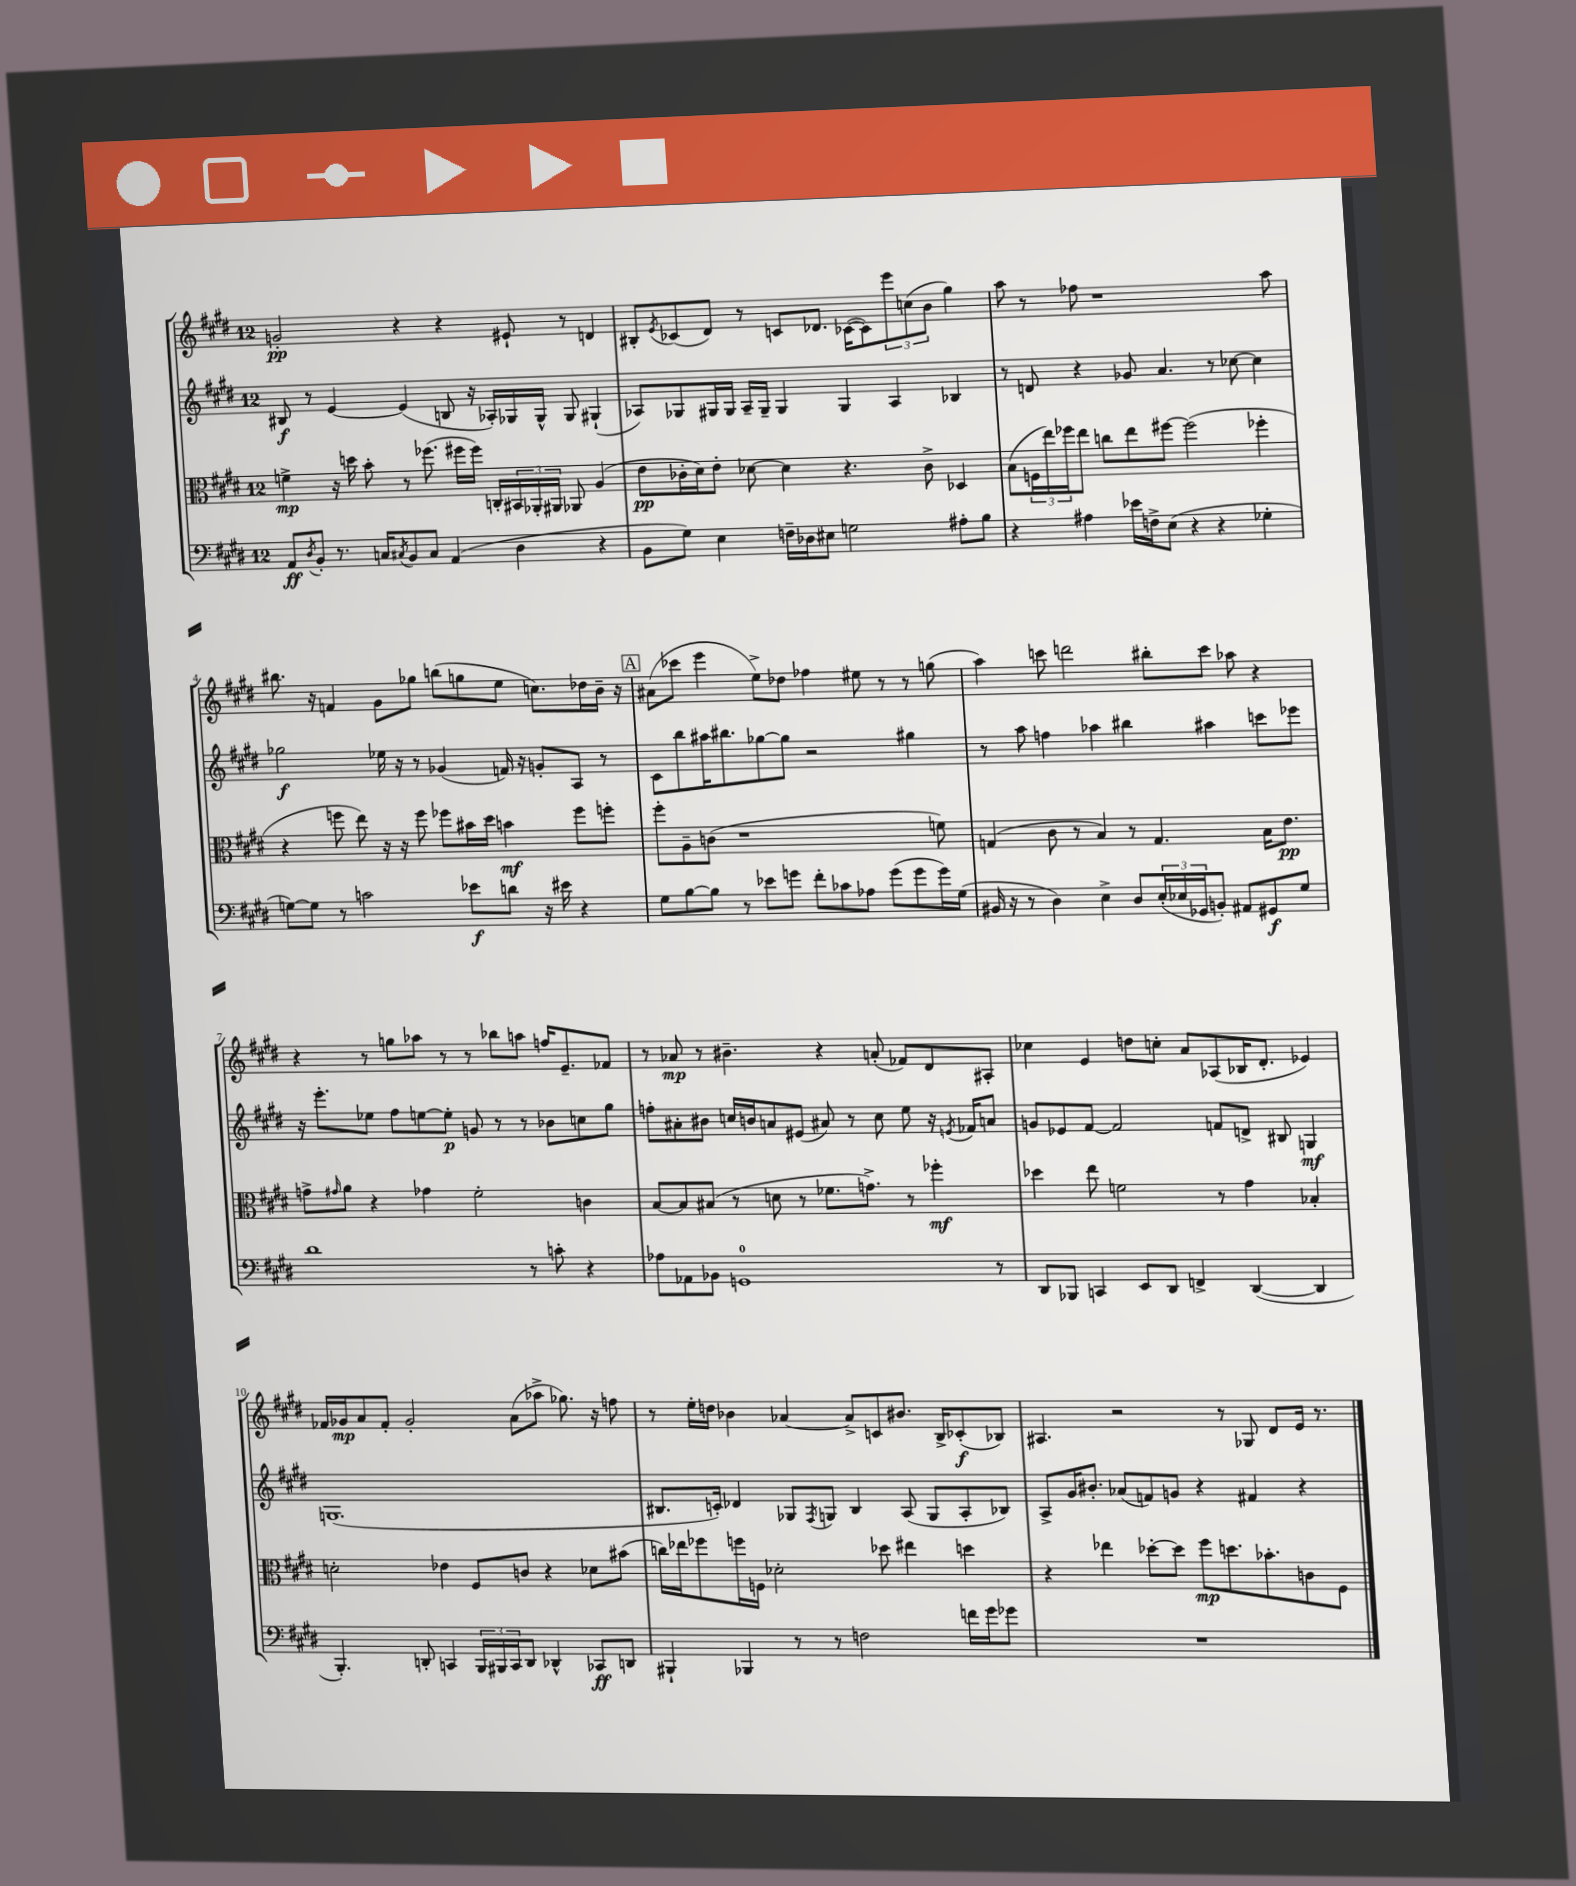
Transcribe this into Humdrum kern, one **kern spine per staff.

**kern	**dynam	**kern	**dynam	**kern	**dynam	**kern	**dynam
*part4	*part4	*part3	*part3	*part2	*part2	*part1	*part1
*staff4	*staff4	*staff3	*staff3	*staff2	*staff2	*staff1	*staff1
*clefF4	*	*clefC3	*	*clefG2	*	*clefG2	*
*k[f#c#g#d#]	*	*k[f#c#g#d#]	*	*k[f#c#g#d#]	*	*k[f#c#g#d#]	*
*M12/8	*	*M12/8	*	*M12/8	*	*M12/8	*
=1	=1	=1	=1	=1	=1	=1	=1
8AA/L	ff	4fn^\	mp	8B#X/	f	2gn'/	pp
8qD#/	.	.	.	.	.	.	.
8BB'/J	.	.	.	8r	.	.	.
8.r	.	16r	.	[4e/	.	.	.
.	.	16ddn\	.	.	.	.	.
.	.	8b'\	.	.	.	.	.
16Cn/KL	.	.	.	.	.	.	.
8qC#X/	.	.	.	.	.	.	.
8BB/	.	8r	.	(4e/]	.	4r	.
8C#/J	.	(8.ff-X\	.	.	.	.	.
(4AA/	.	.	.	8Bn/	.	4r	.
.	.	16ff#X\LL	.	.	.	.	.
.	.	16ff#\JJ)	.	16r	.	.	.
.	.	16Cn'/LL	.	16A-X'/LL)	.	.	.
4D#\	.	24BB#X/	.	16G-X/	.	8e#X`/	.
.	.	24AA-X'/	.	.	.	.	.
.	.	.	.	16G-^^/JJ	.	.	.
.	.	24AA#X/JJ	.	.	.	.	.
.	.	8AA-X/	.	8G-/	.	8r	.
4r	.	(4A/	.	(4G#X`/	.	4dn/	.
=2	=2	=2	=2	=2	=2	=2	=2
8BB\L	.	8e\L	pp	8A-X/L)	.	8B#X'/L	.
.	.	.	.	.	.	8qe/	.
8G#\J)	.	16c-X'\L	.	8G-X/	.	(8c-X/	.
.	.	16d#\J)	.	.	.	.	.
4E\	.	8e'\J	.	16G#X/L	.	8d#/J)	.
.	.	.	.	16G#/JJ	.	.	.
.	.	[8d-X\	.	16A-~/LL	.	8r	.
.	.	.	.	16G#~/JJ	.	.	.
16Fn~\LL	.	4d-\]	.	4G#/	.	8cn/L	.
16D-X\J	.	.	.	.	.	.	.
8E#X\J	.	.	.	.	.	8.d-X/J	.
2Gn\	.	4.r	.	4G#/	.	.	.
.	.	.	.	.	.	([16c-X\KL	.
.	.	.	.	.	.	8c-\])	.
.	.	.	.	4A-/	.	12eee\	.
.	.	.	.	.	.	(12ccn\	.
.	.	8c-^\	.	.	.	.	.
.	.	.	.	.	.	12b\J	.
8A#X'\L	.	4D-X/	.	4B-X/	.	4gg#\)	.
8B\J	.	.	.	.	.	.	.
=3	=3	=3	=3	=3	=3	=3	=3
4r	.	(8B\L	.	8r	.	8aa\	.
.	.	24Fn\L	.	8dn/	.	8r	.
.	.	24ee\)	.	.	.	.	.
.	.	24ff-X\J	.	.	.	.	.
4A#X\	.	8ee\J	.	4r	.	8ff-X\	.
.	.	8ccn\L	.	.	.	1r	.
16e-X\LL	.	8ee\	.	8g-X/	.	.	.
16Fn^\J	.	.	.	.	.	.	.
(8E\J	.	[8ff#X\J	.	4.a/	.	.	.
4r	.	(2ff#\]	.	.	.	.	.
4r	.	.	.	8r	.	.	.
.	.	.	.	[8cc-X\	.	.	.
4G-X'\	.	4ff-X'\	.	4cc-\]	.	.	.
.	.	.	.	.	.	8aa\	.
!!LO:LB:g=z
=4	=4	=4	=4	=4	=4	=4	=4
[8Gn\L)	.	4r	.	2gg-X\	f	8.bb#X\	.
8G\J]	.	.	.	.	.	.	.
.	.	.	.	.	.	16r	.
8r	.	8ffn\	.	.	.	4fn/	.
2cn\	.	8ee\)	.	.	.	.	.
.	.	16r	.	16ee-X\	.	8g#\L	.
.	.	16r	.	16r	.	.	.
.	.	8ff\	.	8r	.	8gg-X\J	.
.	.	8ff-X\L	.	(4g-X/	.	(8bbn\L	.
8e-X\L	f	16b#X\L	.	.	.	8ggn\	.
.	.	16dd#\JJ	.	.	.	.	.
8dn\J	.	4bn\	mf	16fn/)	.	8ee\J	.
.	.	.	.	16r	.	.	.
16r	.	.	.	8gn'/L	.	8.ccn\L)	.
16e#X\	.	.	.	.	.	.	.
4r	.	8ff-\L	.	8A/J	.	.	.
.	.	.	.	.	.	16dd-X\L	.
.	.	8ffn'\J	.	8r	.	16b~\JJ	.
.	.	.	.	.	.	16r	.
!!LO:REH:place=s1:t=A
=5	=5	=5	=5	=5	=5	=5	=5
8G#\L	.	8ff#'\L	.	8c#\L	.	(8a#X\L	.
[8B\	.	8A~\	.	8bb\	.	8ccc-X\J	.
8B\J]	.	(8cn\J	.	16aa#X\K	.	4eee\	.
.	.	.	.	8.bb#X\	.	.	.
8r	.	1r	.	.	.	.	.
8e-X\L	.	.	.	[8gg-X\	.	8ee^\L)	.
8gn\J	.	.	.	8gg-\J]	.	8dd-X\J	.
8f#'\L	.	.	.	2r	.	4ff-X\	.
8c-X\	.	.	.	.	.	.	.
8A-X\J	.	.	.	.	.	8ee#X\	.
(8g\L	.	.	.	.	.	8r	.
8g\	.	.	.	4gg#X\	.	8r	.
16g\L)	.	8fn\)	.	.	.	(8ggn\	.
(16G#\JJ	.	.	.	.	.	.	.
=6	=6	=6	=6	=6	=6	=6	=6
16BB#X/	.	(4Gn/	.	8r	.	4aa\)	.
16r	.	.	.	.	.	.	.
8r	.	.	.	8aa\	.	.	.
4D#\)	.	8c#\	.	4ffn\	.	8cccn\	.
.	.	8r	.	.	.	2dddn\	.
4E^\	.	4B/)	.	4aa-X\	.	.	.
8D#/L	.	8r	.	4bb#X\	.	.	.
(24E'/L	.	4.G/	.	.	.	8bb#X'\L	.
24E-X/	.	.	.	.	.	.	.
24GG-X/J	.	.	.	.	.	.	.
8BBn'/J)	.	.	.	4aa#X\	.	8ccc\J	.
8AA#X/L	.	.	.	.	.	8aa-X\	.
8GG#X/	f	16B\KL	.	8cccn\L	.	4r	.
.	.	8.e\J	pp	.	.	.	.
8G#/J	.	.	.	8eee-X\J	.	.	.
!!LO:LB:g=z
=7	=7	=7	=7	=7	=7	=7	=7
1d#	.	8gn^\L	.	16r	.	4r	.
.	.	.	.	8.eee'\L	.	.	.
.	.	16qqg#X/	.	.	.	.	.
.	.	8a\J	.	.	.	.	.
.	.	4r	.	8ee-X\J	.	8r	.
.	.	.	.	8ff#\L	.	8ggn\L	.
.	.	4g-X\	.	[8een\	.	8aa-X\J	.
.	.	.	.	8ee'\J]	p	8r	.
.	.	2f#'\	.	8gn/	.	8r	.
.	.	.	.	8r	.	8bb-X\L	.
8r	.	.	.	8r	.	8aan\J	.
8cn'\	.	.	.	8b-X\L	.	16ffn/KL	.
.	.	.	.	.	.	8.e~/	.
4r	.	4cn\	.	8ccn\	.	.	.
.	.	.	.	8gg#\J	.	8f-X/J	.
=8	=8	=8	=8	=8	=8	=8	=8
8A-X\L	.	[8B/L	.	8ffn'\L	.	8r	.
8AA-X\	.	8B/]	.	8a#X'\	.	8a-X/	mp
8BB-X\J	.	(8B#X/J	.	8b#X\J	.	8r	.
1GGn	.	8r	.	16ccn/LL	.	4.b#X~\	.
.	.	.	.	16bn/J	.	.	.
.	.	8dn\	.	8an/	.	.	.
.	.	8r	.	(8e#X/J	.	.	.
.	.	8.f-X\L	.	8a#X/)	.	4r	.
.	.	.	.	8r	.	.	.
.	.	8.gn^\J)	.	.	.	.	.
.	.	.	.	8cc\	.	(8an'/	.
.	.	8r	.	8ee\	.	8f-X/L)	.
.	.	4ff-X'\	mf	16r	.	8d#/	.
.	.	.	.	8qen/	.	.	.
.	.	.	.	16f-X/KL	.	.	.
8r	.	.	.	8an/J	.	8A#X'/J	.
=9	=9	=9	=9	=9	=9	=9	=9
8DD#/L	.	4dd-X\	.	8gn/L	.	4cc-X\	.
8BBB-X/J	.	.	.	8e-X/	.	.	.
4CCn/	.	8ee\	.	[8f#/J	.	4e/	.
.	.	2fn\	.	2f#/]	.	.	.
8EE/L	.	.	.	.	.	8ddn\L	.
8DD#/J	.	.	.	.	.	8ccn'\J	.
4FFn^/	.	.	.	.	.	8a/L	.
.	.	8r	.	8fn/L	.	(8A-X/	.
([4DD#/	.	4g#\	.	8dn^/J	.	16B-X/K	.
.	.	.	.	.	.	8.d#'/J	.
.	.	.	.	8B#X/	.	.	.
4DD#/]	.	4B-X'/	.	4Gn/	mf	4e-X/)	.
!!LO:LB:g=z
=10	=10	=10	=10	=10	=10	=10	=10
4.BBB'/)	.	2dn'\	.	(1.Gn	.	16f-X/LL	.
.	.	.	.	.	.	16g-X/J	mp
.	.	.	.	.	.	8a/	.
.	.	.	.	.	.	8f-'/J	.
8DDn'/	.	.	.	.	.	2g-'/	.
4CCn/	.	4e-X\	.	.	.	.	.
24BBB/LL	.	8F#/L	.	.	.	.	.
24BBB#X/	.	.	.	.	.	.	.
24CC/J	.	.	.	.	.	.	.
8DD/J	.	8cn/J	.	.	.	(8a\L	.
4DD-X^^/	.	4r	.	.	.	8aa-X^\J	.
.	.	.	.	.	.	8.gg-X\)	.
8CC-X/L	ff	8d-X\L	.	.	.	.	.
.	.	.	.	.	.	16r	.
8DDn/J	.	(8b#X\J	.	.	.	8ffn\	.
=11	=11	=11	=11	=11	=11	=11	=11
4BBB#X`/	.	16ccn\LL)	.	8.B#X/L	.	8r	.
.	.	16ee-X\J	.	.	.	.	.
.	.	8ff-X\	.	.	.	16ee'\LL	.
.	.	.	.	16cn'/Jk)	.	16ddn\JJ	.
4BBB-X/	.	16ffn\L	.	4d-X/	.	4b-X\	.
.	.	16Fn\JJ	.	.	.	.	.
.	.	2d-X'\	.	.	.	.	.
8r	.	.	.	8G-X/L	.	[4a-X/	.
.	.	.	.	8qF#/	.	.	.
8r	.	.	.	8Gn/J	.	.	.
2Fn\	.	.	.	4B#/	.	8a-^/L]	.
.	.	8dd-X\	.	.	.	8cn/	.
.	.	4ee#X\	.	(8A/	.	8.b#X/J	.
.	.	.	.	8G/L	.	.	.
.	.	.	.	.	.	16B^/KL	.
16fn\LL	.	4ddn\	.	8A'/	.	(8c-X'/	f
16g#\J	.	.	.	.	.	.	.
8g-X\J	.	.	.	8B-X/J)	.	8B-X/J)	.
=12	=12	=12	=12	=12	=12	=12	=12
1.r	.	4r	.	8A^/L	.	4.A#X/	.
.	.	.	.	16g#/K	.	.	.
.	.	.	.	8.b#X'/J	.	.	.
.	.	4ee-X\	.	.	.	.	.
.	.	.	.	(8a-X/L	.	2r	.
.	.	[8dd-X'\L	.	8fn/)	.	.	.
.	.	8dd-\J]	.	8gn/J	.	.	.
.	.	8ff#\L	mp	4r	.	.	.
.	.	8.ddn\	.	.	.	8r	.
.	.	.	.	4f#X/	.	8G-X/	.
.	.	8.b-X'\	.	.	.	.	.
.	.	.	.	.	.	8d#/L	.
.	.	8cn\	.	4r	.	16e/Jk	.
.	.	.	.	.	.	8.r	.
.	.	8F#\J	.	.	.	.	.
==	==	==	==	==	==	==	==
*-	*-	*-	*-	*-	*-	*-	*-
